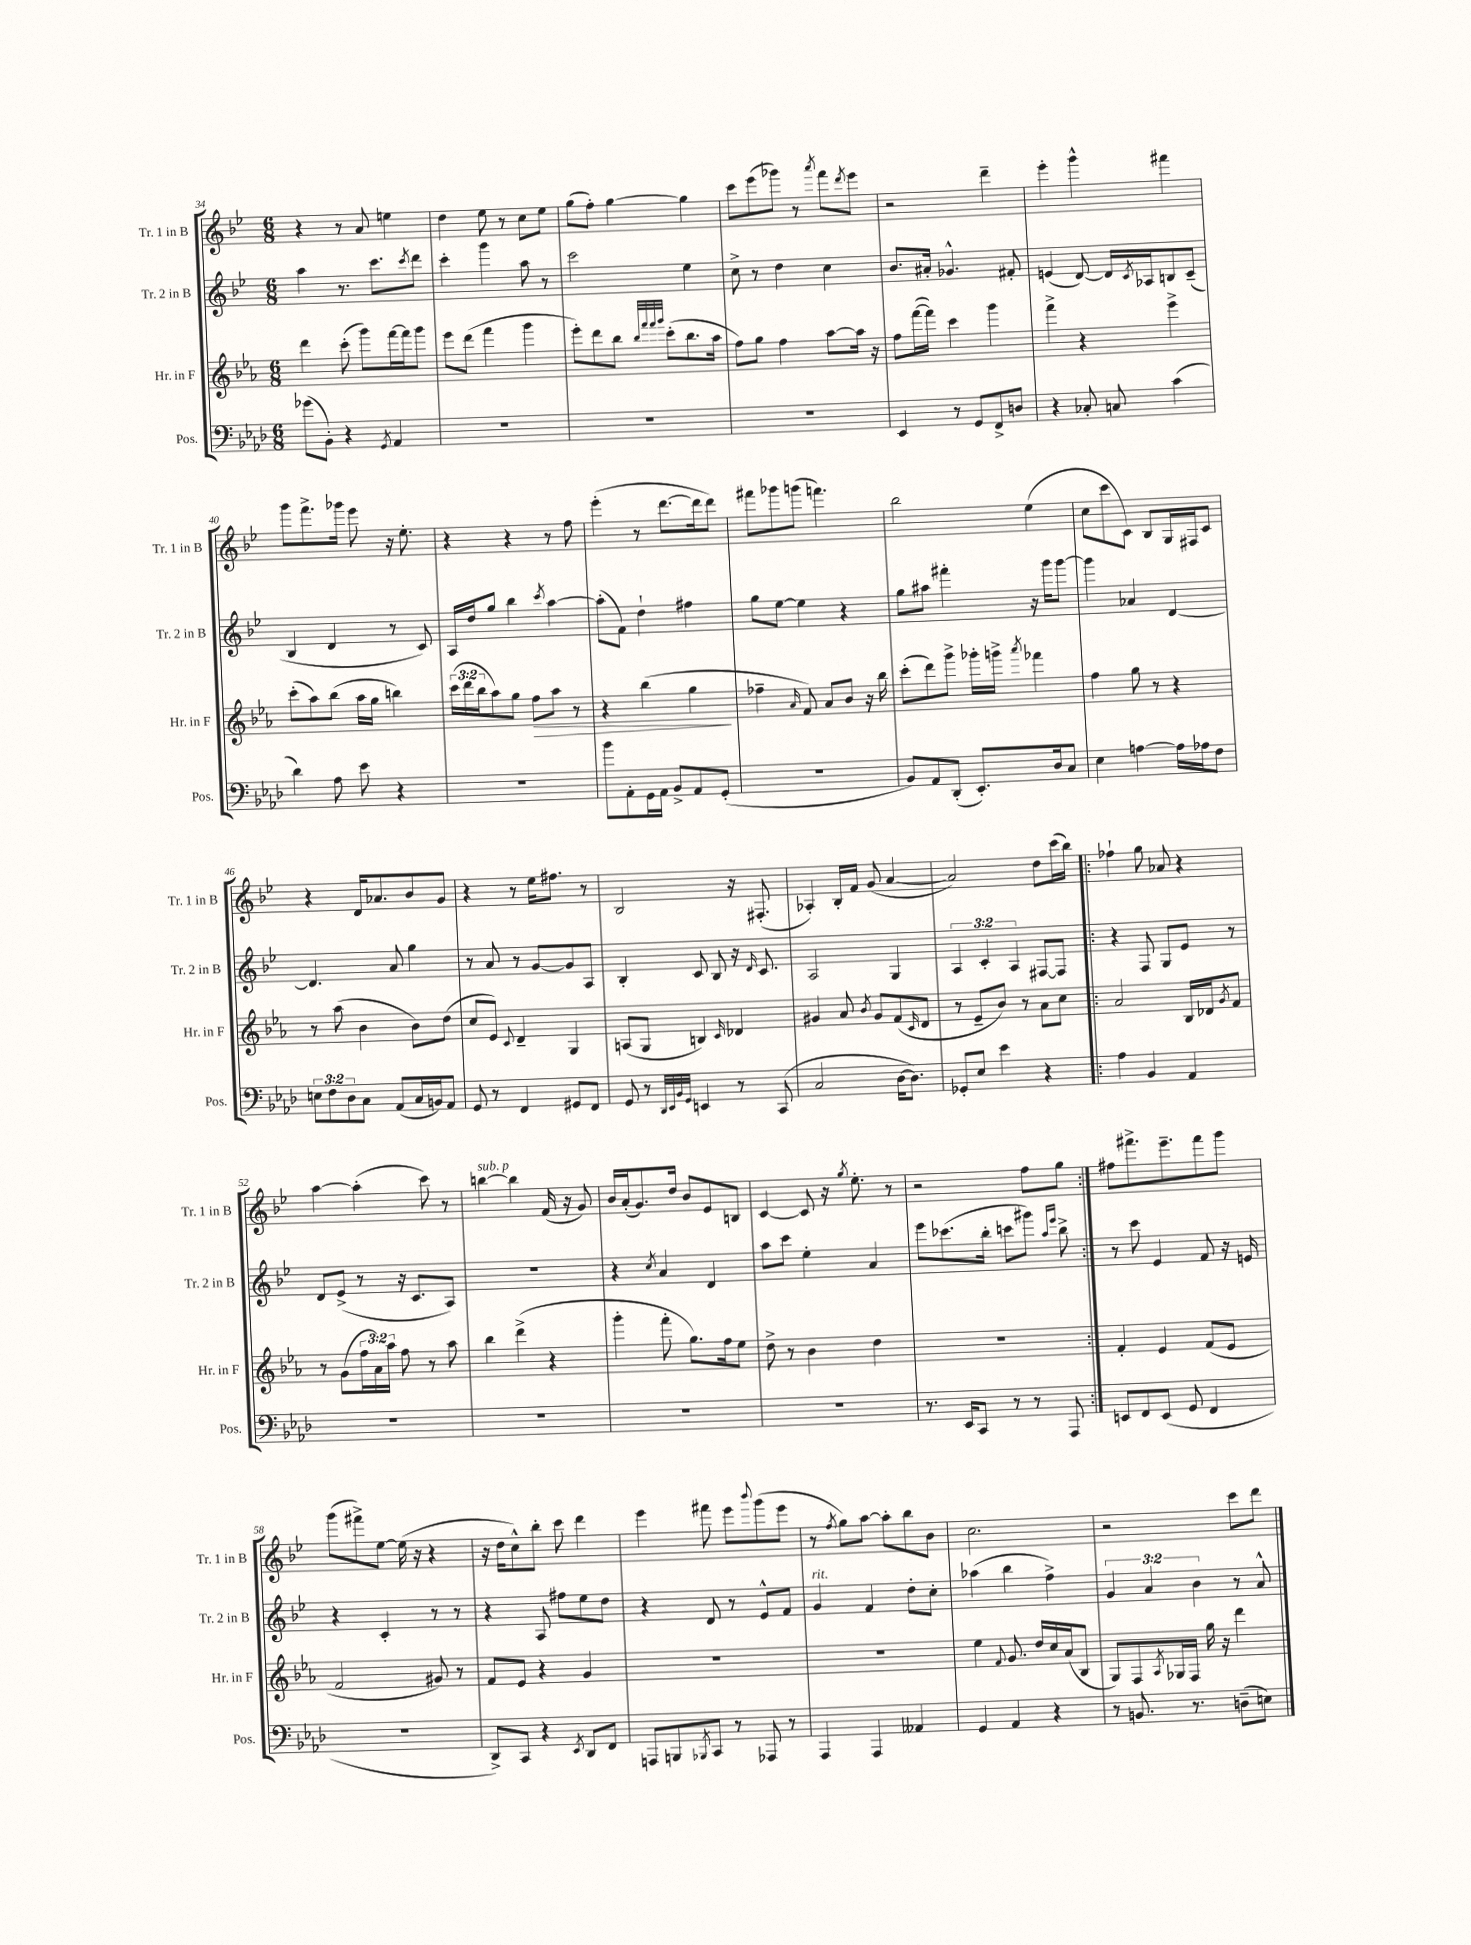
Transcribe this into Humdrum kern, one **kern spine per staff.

**kern	**kern	**kern	**kern
*staff4	*staff3	*staff2	*staff1
*clefF4	*clefG2	*clefG2	*clefG2
*k[b-e-a-d-]	*k[b-e-a-]	*k[b-e-]	*k[b-e-]
*M6/8	*M6/8	*M6/8	*M6/8
(8g-\L	4ddd\	4aa\	4r
8BB-'\J)	.	.	.
4r	(8ccc'\	8.r	8r
.	8ggg\L)	.	8a/
.	.	8.ccc\L	.
8qGG/	.	.	.
4AA-/	[16fff\L	.	4ee\
.	16fff\]J	.	.
.	.	8qccc/	.
.	8ggg\J	8ddd\J	.
=	=	=	=
2.r	8eee-\L	4ccc'\	4dd\
.	(8ddd\J	.	.
.	4fff\	4ggg\	8ee-\
.	.	.	8r
.	4ggg\	8aa\	8cc\L
.	.	8r	8ee-\J
=	=	=	=
2.r	8eee-'\L)	2ccc\	(8gg\L
.	8ddd\	.	8ff'\J)
.	8bb-\J	.	[4gg\
.	32qqbb-/LLL	.	.
.	32qqfff/	.	.
.	32qqfff/	.	.
.	32qqggg/JJJ	.	.
.	(8ccc'\L	.	.
.	8.bb-\	4ee-\	4gg\]
.	16aa-\Jk	.	.
=	=	=	=
2.r	8ff\L)	8cc^\	8ccc\L
.	8gg\J	8r	(8eee-\
.	4ff\	4dd\	8ggg-\J)
.	.	.	8r
.	.	.	8qaaa/
.	[8aa-\L	4cc\	8fff\L
.	.	.	8qddd/
.	16aa-\]Jk	.	8eee-\J
.	16r	.	.
=	=	=	=
4EE-/	8ff\L	8.b-/L	2r
.	([16fff\L	.	.
.	16fff\]JJ)	16a#'/Jk	.
8r	4ccc\	4.g-^^/	.
8GG/L	.	.	.
8FF^/	4ggg\	.	4ddd~\
8D/J	.	8f#'/	.
=	=	=	=
4r	4fff^\	(4e/	4eee-'\
8C-'/	4r	[8d/)	4ggg^^\
8C/	.	16d/]LL	.
.	.	8qc/	.
.	.	16A-/J	.
(4c\	4eee-^\	8B/	4fff#\
.	.	(8c~/J	.
=	=	=	=
4d-\)	(8ccc'\L	4B-/	8ggg\L
.	8aa-\)	.	8.fff^\
8A-\	(8bb-\J	4d/	.
.	.	.	16ggg-\Jk
8e-\	16aa-\LL	.	8eee-\
.	16gg\JJ	.	.
4r	4bb\)	8r	16r
.	.	.	8.ee-'\
.	.	8c/)	.
=	=	=	=
2.r	(24ccc\LL	16A/LL	4r
.	24ddd\	.	.
.	.	16dd/J	.
.	24bb-\J	.	.
.	8aa-\)	8gg/J	.
.	8gg\J	4bb-\	4r
.	8ff\L	.	.
.	.	8qccc/	.
.	8aa-\J	[4aa\	8r
.	8r	.	8ff\
=	=	=	=
8b-\L	4r	(8aa'\]L	(4eee-'\
8AA-'\	.	8f\J)	.
16GG\L	(4bb-\	4dd`\	8r
16AA-\JJ	.	.	.
8BB-^/L	.	.	[8.ddd\L
8AA-/	4gg\	4ff#\	.
.	.	.	16ddd\]k
(8GG'/J	.	.	8ddd\J)
=	=	=	=
2.r	4ff-~\	8gg\L	8fff#\L
.	.	[8ee-\J	8ggg-\
.	16qqa-/	.	.
.	8f/)	4ee-\]	(8ggg\J
.	8a-/L	.	4.fff\)
.	8b-/J	4r	.
.	16r	.	.
.	16bb-\	.	.
=	=	=	=
8BB-/L)	(8ccc'\L	8gg\L	2bb-\
8AA-/	8ddd\)	8aa#\J	.
(8DD-'/J	8ggg^\J	4fff#'\	.
8.EE-'/L)	16ggg-'\LL	.	.
.	16ggg^\JJ	.	.
.	8qaaa-/	.	.
.	4fff-\	16r	(4ee-\
16D-/k	.	16ggg\LK	.
8C/J	.	[8ggg\J	.
=	=	=	=
4E-\	4ff\	4ggg\]	8cc\L
.	.	.	8ccc\
[4A\	8gg\	4a-/	8c\J)
.	8r	.	8B-/L
16A\]LL	4r	[4d/	16G/L
16A-\J	.	.	16F#/J
8F\J	.	.	8c/J
=	=	=	=
12E\L	8r	4.d/]	4r
12F\	.	.	.
.	(8aa-\	.	.
12D-\	.	.	.
8C\J	4b-\	.	16d/LK
.	.	.	8.a-/
(8AA-/L	.	8a/	.
16C/L	8b-\L)	4gg\	8b-/
16BB/J)	.	.	.
8AA-/J	(8dd\J	.	8g/J
=	=	=	=
8GG/	8cc/L	8r	4r
8r	8e-/J)	8a/	.
.	8qqc/	.	.
4FF/	4d~/	8r	8r
.	.	[8g/L	16ee-\LK
.	.	.	8.ff#\J
8GG#/L	4G/	8g/]	.
8FF/J	.	8A/J	8r
=	=	=	=
8GG/	(8A/L	4B-'/	2B-/
8r	8G/J	.	.
32qqDD-/LLL	.	.	.
32qqEE-/	.	.	.
32qqBB-/	.	.	.
32qqGG/JJJ	.	.	.
4EE/	4B/)	8c/	.
.	.	8B-/	.
.	16qqc/	.	.
8r	4d-/	16r	16r
.	.	16qqd/	.
.	.	8.c/	(8.F#'/
(8CC/	.	.	.
=	=	=	=
2C/	4g#/	2A/	4A-'/)
.	8a-/	.	16B-'/LL
.	.	.	16f/JJ
.	8qb-/	.	.
.	8g#/L	.	(8g/
[16D-\LK	(8f/	4G/	[4a/
8.D-\]J)	.	.	.
.	16qqc/	.	.
.	8d/J	.	.
=	=	=	=
8GG-'/L	8r	6A/	2a/])
8E-/J	8e-~/L	.	.
.	.	6c'/	.
4e-\	8b-/J)	.	.
.	.	6A/	.
.	8r	.	.
4r	8a-\L	[8F#/L	8dd\L
.	8cc\J	8F#/]J	(16ccc\L
.	.	.	16bb-\JJ)
=!|:	=!|:	=!|:	=!|:
4A-\	2a-/	4r	4ff-`\
4BB-/	.	8F/	8gg\
.	.	8G/L	8a-/
4AA-/	16B-/LL	8e-/J	4r
.	16d-/J	.	.
.	8qg/	.	.
.	8f/J	8r	.
=	=	=	=
2.r	8r	8d/L	[4aa\
.	(8g\L	(8e-^/J	.
.	24ff\L	8r	(4aa'\]
.	24a-\)	.	.
.	24aa-\JJ	.	.
.	8ff\	16r	.
.	.	8.c/L	.
.	8r	.	8ccc\)
.	8aa-\	8A/J)	8r
=	=	=	=
2.r	4bb-\	2.r	[4bb\
.	(4ddd^\	.	4bb\]
.	4r	.	(16f/
.	.	.	16r
.	.	.	8g/)
=	=	=	=
2.r	4ggg'\	4r	16b-/LL
.	.	.	(16a'/J
.	.	.	8.g/)
.	.	8qcc/	.
.	8fff'\	4a/	.
.	.	.	16dd/Jk
.	8.gg\L)	.	8b-/L
.	.	4d/	8e-/
.	16ff\k	.	.
.	8ee-\J	.	8B/J
=	=	=	=
2.r	8dd^\	8aa\L	[4c/
.	8r	8ccc\J	.
.	4b-\	4ee-'\	8c/]
.	.	.	16r
.	.	.	8qgg/
.	.	.	8.ee-'\
.	4dd\	4a/	.
.	.	.	8r
=	=	=	=
8.r	2.r	8eee-\L	2r
.	.	(8.ccc-\	.
16EE-/LK	.	.	.
8CC/J	.	.	.
.	.	16bb-'\Jk	.
8r	.	8ccc\L	.
8r	.	8ggg#\J)	8ff\L
.	.	16qqaa/LL	.
.	.	16qqeee-/JJ	.
8AAA-/	.	8bb-^\	8gg\J
=:|!	=:|!	=:|!	=:|!
8EE/L	4f'/	8r	8ff#\L
8FF/	.	8ccc\	8.fff#^\
(8EE/J	4e-/	4e-/	.
.	.	.	8.eee-~\
8GG/	.	.	.
4FF/	(8f/L	8f/	8fff#\
.	8e-/J	16r	8ggg\J
.	.	16e/	.
=	=	=	=
2.r	2f/	4r	(8ggg\L
.	.	.	8fff#^\)
.	.	4c'/	[8ee-\J
.	.	.	(16ee-\]
.	.	.	16r
.	8g#/)	8r	4r
.	8r	8r	.
=	=	=	=
8DD-^/L)	8f/L	4r	16r
.	.	.	16dd\LK
8CC/J	8e-/J	.	8cc^^\)
4r	4r	8A/	8bb-'\J
.	.	8ff#\L	8ccc\
8qEE-/	.	.	.
8DD-/L	4g/	8ee-\	4ddd\
8FF/J	.	8dd\J	.
=	=	=	=
8AAA/L	2.r	4r	4eee-\
8BBB/	.	.	.
8qBBB-/	.	.	.
8CC/J	.	8d/	8fff#\
8r	.	8r	8eee-\L
.	.	.	8qqbbb-/
8AAA-/	.	8e-^^/L	(8ggg\
8r	.	8f/J	8eee-\J
=	=	=	=
4AAA-/	2.r	4g/	8r
.	.	.	8qff/
.	.	.	8gg\L)
4AAA-/	.	4f/	[8aa\J
.	.	.	8aa'\]L
4AA--/	.	8dd'\L	8bb-\
.	.	8cc'\J	8b-\J
=	=	=	=
4GG/	4ee-\	(4aa-\	2.cc\
.	8qqf/	.	.
4AA-/	8.g/	4bb-\	.
.	16dd/LL	.	.
4r	16cc/	4ff^\)	.
.	(16a-/J	.	.
.	8B-/J	.	.
=	=	=	=
8r	8G/L)	6g/	2r
8.BB/	8F/	.	.
.	.	6a/	.
.	8qA-/	.	.
.	16G-/L	.	.
8.r	16F/JJ	.	.
.	.	6b-\	.
.	16gg\	.	.
.	16r	.	.
(8D~\L	4ddd\	8r	8ccc\L
8E\J)	.	8a^^/	8ddd\J
==	==	==	==
*-	*-	*-	*-
